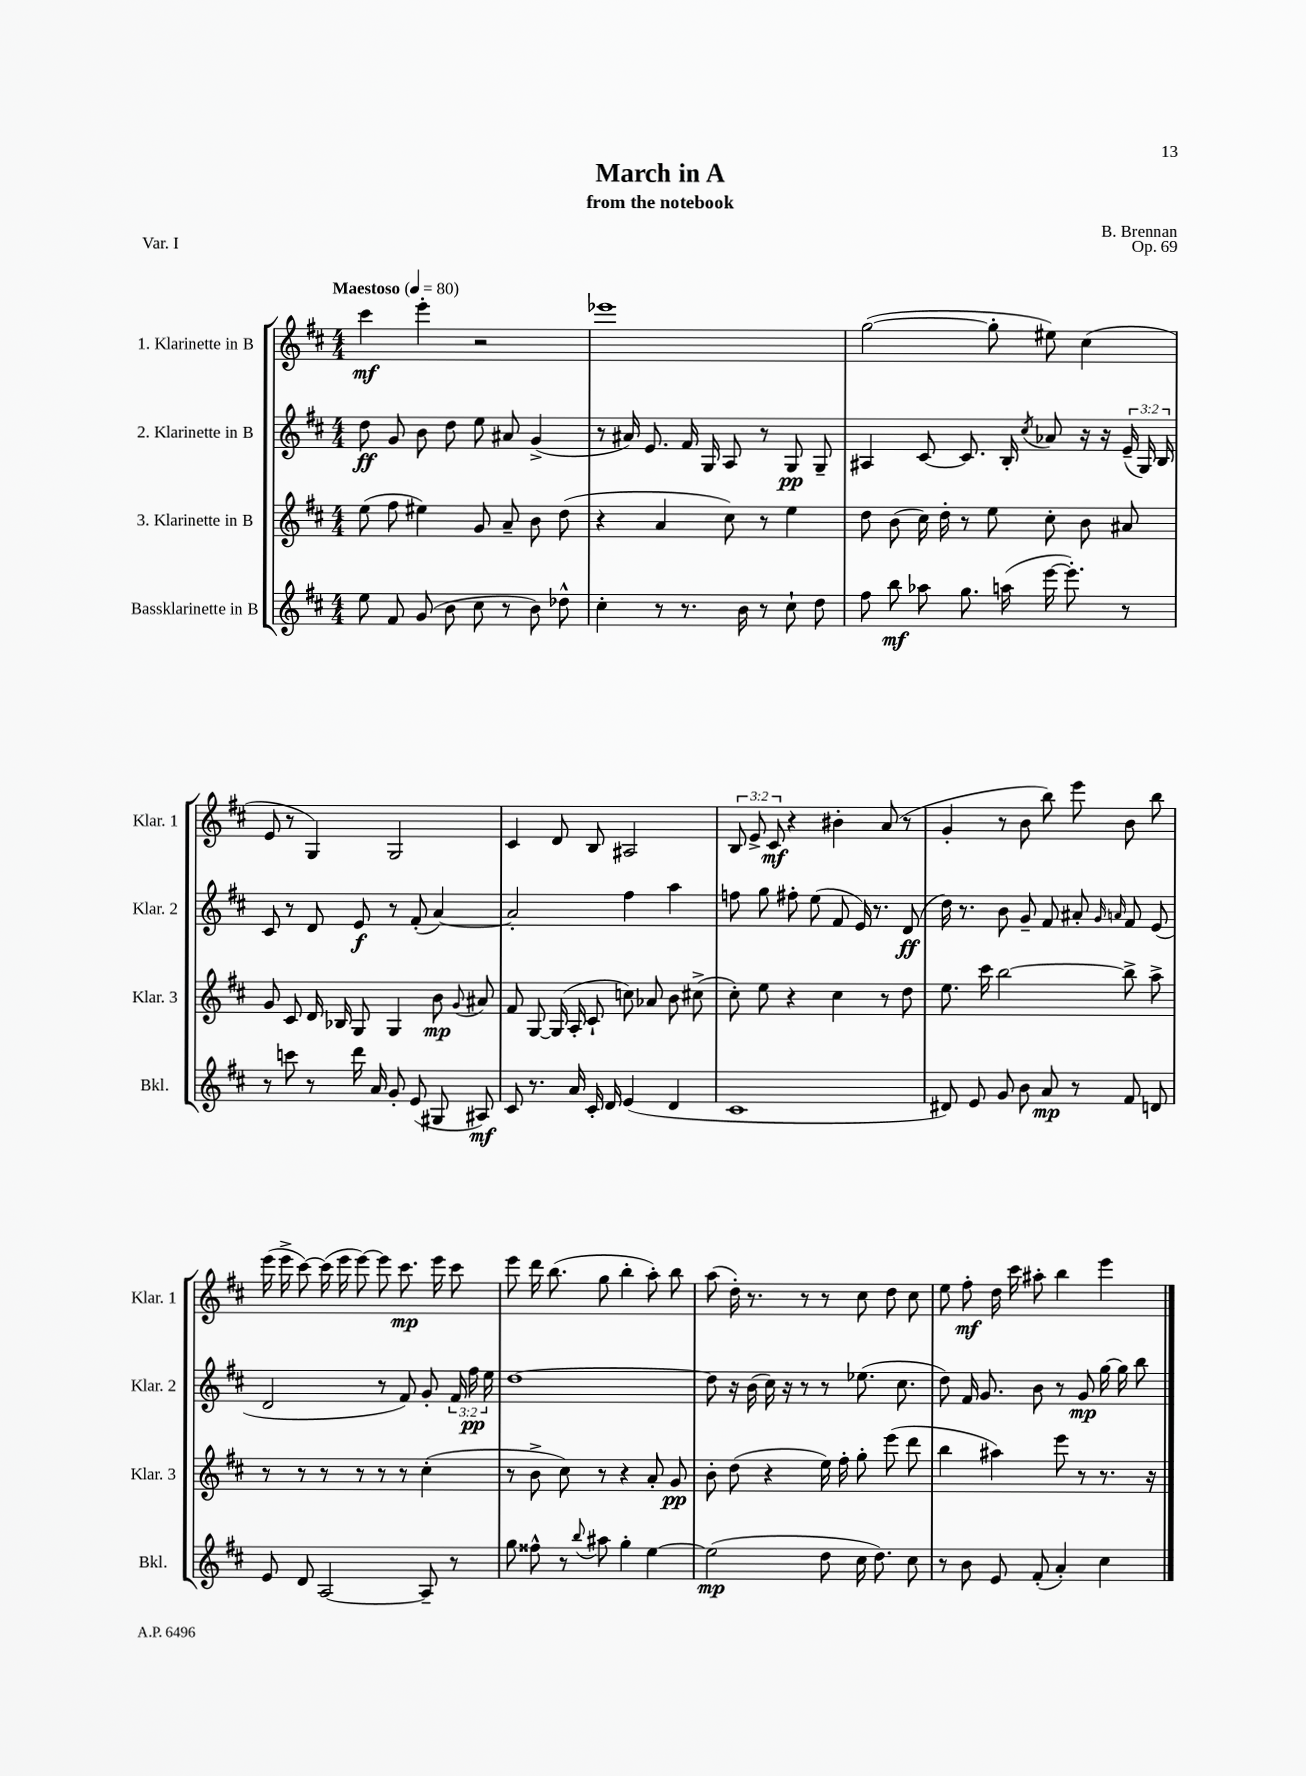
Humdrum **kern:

**kern	**kern	**kern	**kern
*staff4	*staff3	*staff2	*staff1
*clefG2	*clefG2	*clefG2	*clefG2
*k[f#c#]	*k[f#c#]	*k[f#c#]	*k[f#c#]
*M4/4	*M4/4	*M4/4	*M4/4
*MM80	*MM80	*MM80	*MM80
8ee	(8ee	8dd	4ccc#
8f#	8ff#	8g	.
(8g	4ee#)	8b	4eee'
8b	.	8dd	.
8cc#	8g	8ee	2r
8r	8a~	8a#	.
8b)	8b	(4g^	.
8dd-^^	(8dd	.	.
=	=	=	=
4cc#'	4r	8r	1eee-
.	.	16a#)	.
.	.	8.e	.
8r	4a	.	.
8.r	.	16f#	.
.	.	16G	.
.	8cc#)	8A	.
16b	.	.	.
8r	8r	8r	.
8cc#`	4ee	8G	.
8dd	.	8G~	.
=	=	=	=
8ff#	8dd	4A#	([2gg
8bb	(8b	.	.
8aa-	16cc#)	[8c#	.
.	16dd'	.	.
8.gg	8r	8.c#]	.
.	8ee	.	8gg']
(16aa	.	16B'	.
.	.	8qcc#	.
[16eee	8cc#'	8a-	8ee#)
8.eee'])	.	.	.
.	8b	16r	(4cc#
.	.	16r	.
8r	8a#	(24e~	.
.	.	24G)	.
.	.	24B	.
=	=	=	=
8r	8g	8c#	8e
8ccc	8c#	8r	8r
8r	16d	8d	4G)
.	16B-	.	.
16ddd	8G	8e	.
16a	.	.	.
8g'	4G	8r	2G
(8e	.	(8f#'	.
8G#	8b	[4a)	.
.	8qqg	.	.
8A#)	8a#	.	.
=	=	=	=
8c#	8f#	2a']	4c#
8.r	[8G	.	.
.	(16G]	.	8d
16a	16A'	.	.
16c#'	8c#`	.	8B
16d	.	.	.
(4e	8cc)	4ff#	2A#
.	8a-	.	.
4d	8b	4aa	.
.	(8cc#^	.	.
=	=	=	=
1c#	8cc#')	8ff	12B
.	.	.	12e^
.	8ee	8gg	.
.	.	.	12c#
.	4r	8ff#'	4r
.	.	(8ee	.
.	4cc#	8f#	4b#'
.	.	16e)	.
.	.	8.r	.
.	8r	.	(8a
.	8dd	(8d	8r
=	=	=	=
8d#)	8.ee	16dd)	4g'
.	.	8.r	.
8e	.	.	.
.	16ccc#	.	.
8g	[2bb	8b	8r
8b	.	8g~	8b
8a	.	8f#	8bb)
8r	.	8a#'	8eee
.	.	16qqg	.
.	.	16qqa	.
8f#	8bb^]	8f#	8b
8d	8aa^	(8e	8bb
=	=	=	=
8e	8r	2d	(16eee
.	.	.	16eee^
8d	8r	.	[8ccc#)
[2A	8r	.	(16ccc#]
.	.	.	16eee
.	8r	.	[8eee)
.	8r	8r	8eee]
.	8r	8f#)	8.ccc#
8A~]	(4cc#'	8g'	.
.	.	.	16eee
8r	.	24f#	8ccc#
.	.	24ff#	.
.	.	24ee	.
=	=	=	=
8gg	8r	[1dd	8eee
8ff##^^	8b^	.	16ddd
.	.	.	(8.bb
8r	8cc#)	.	.
8qqbb	.	.	.
8aa#	8r	.	8gg
4gg'	4r	.	4bb'
[4ee	8a'	.	8aa')
.	8g	.	8bb
=	=	=	=
(2ee]	8b'	8dd]	(8aa
.	(8dd	16r	16dd')
.	.	(16b	8.r
.	4r	16cc#)	.
.	.	16r	.
.	.	8r	8r
8dd	16ee)	8r	8r
.	16ff#'	.	.
16cc#	8gg'	(8.ee-	8cc#
8.dd)	.	.	.
.	(8eee	.	8dd
.	.	8.cc#	.
8cc#	8ddd	.	8cc#
=	=	=	=
8r	4bb	8dd)	8ee
8b	.	16f#	8ff#'
.	.	8.g	.
8e	4aa#)	.	16dd
.	.	.	16ccc#
(8f#'	.	8b	8aa#'
4a')	8eee	8r	4bb
.	8r	8g	.
4cc#	8.r	[16gg	4eee
.	.	16gg]	.
.	.	8bb	.
.	16r	.	.
==	==	==	==
*-	*-	*-	*-
